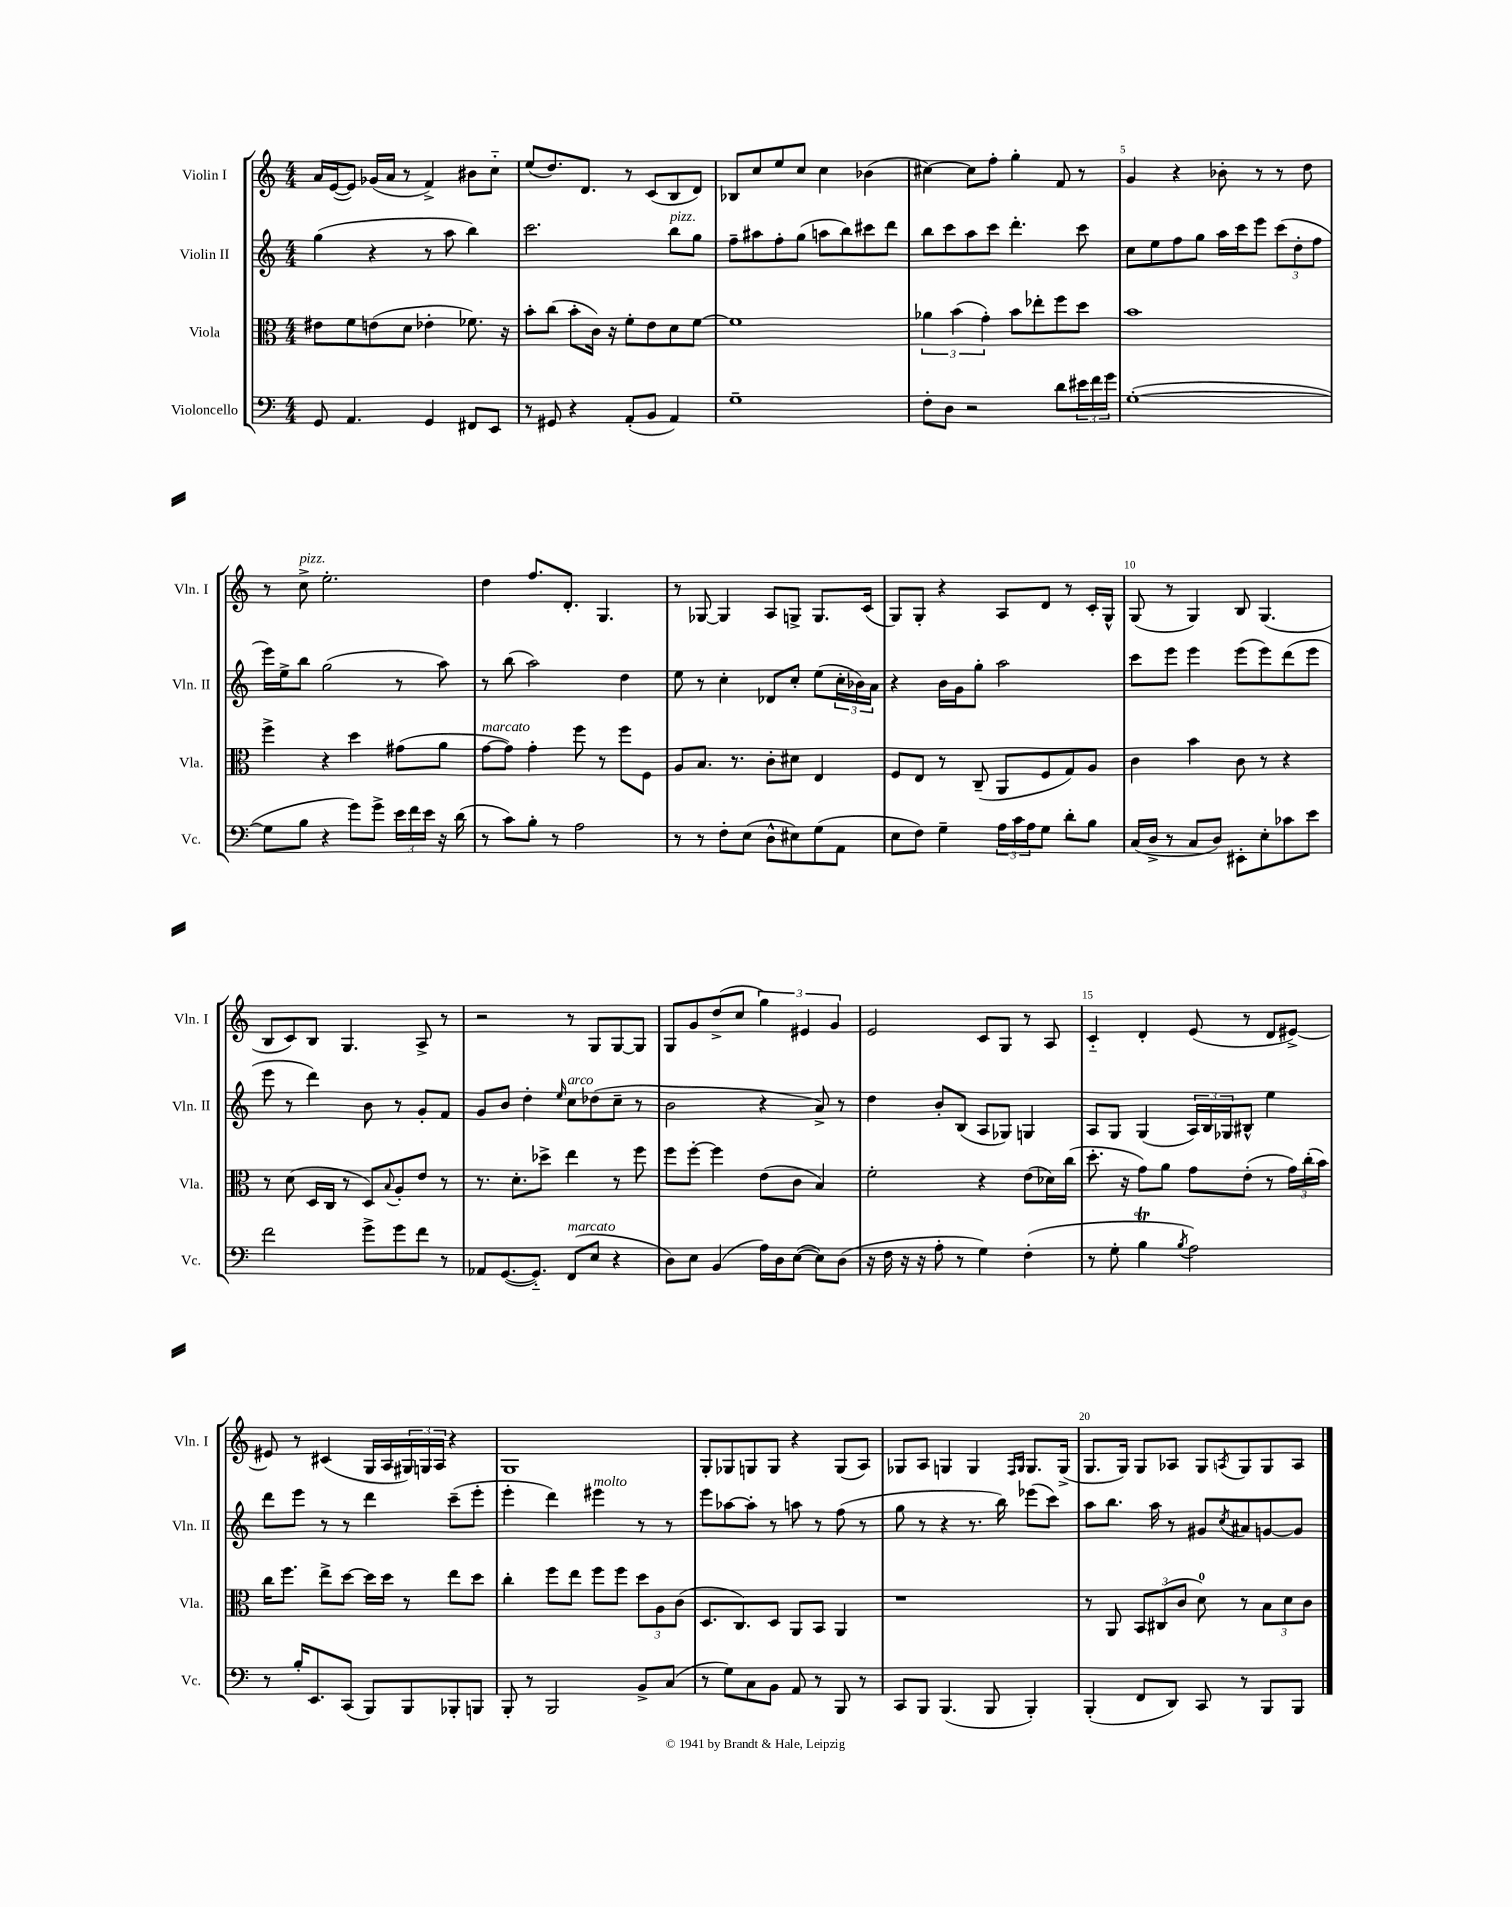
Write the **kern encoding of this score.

**kern	**kern	**kern	**kern
*staff4	*staff3	*staff2	*staff1
*clefF4	*clefC3	*clefG2	*clefG2
*k[]	*k[]	*k[]	*k[]
*M4/4	*M4/4	*M4/4	*M4/4
8GG	8e#	(4gg	16a
.	.	.	([16e
4.AA	8f	.	8e])
.	(8e	4r	(16g-
.	.	.	16a
.	8d	.	8r
4GG	4e-'	8r	4f^)
.	.	8aa	.
8FF#	8.f-)	4bb)	8b#
8EE	.	.	8cc'~
.	16r	.	.
=	=	=	=
8r	8b'	2.ccc	(8ee
8GG#	(8cc	.	8.dd)
4r	8b'	.	.
.	.	.	8.d
.	16c)	.	.
.	16r	.	.
(8AA'	8f'	.	8r
8BB	8e	.	(8c
4AA)	8d	8bb	8B
.	[8f	8gg	8d)
=	=	=	=
1G~	1f]	8ff~	8B-
.	.	8aa#	8cc
.	.	8ff'	8ee
.	.	(8gg	8cc
.	.	8aa	4cc
.	.	8bb)	.
.	.	8ccc#	(4b-
.	.	8ddd	.
=	=	=	=
8F'	6a-	8bb	[4cc#)
8D	.	8ccc	.
.	(6b	.	.
2r	.	8aa	8cc#]
.	6g')	.	.
.	.	8ccc	8ff'
.	8b	4.ddd'	4gg'
.	8ee-'	.	.
8d	8ff	.	8f
24e#	8dd	8ccc	8r
24f	.	.	.
24g	.	.	.
=	=	=	=
([1G'	1b	8cc	4g
.	.	8ee	.
.	.	8ff	4r
.	.	8gg	.
.	.	16aa	8b-'
.	.	16ccc	.
.	.	8eee	8r
.	.	(12ccc	8r
.	.	12dd'	.
.	.	.	8dd
.	.	12ff	.
=	=	=	=
8G]	4ff^	16eee)	8r
.	.	16ee^	.
8B	.	8bb	8cc^
4r	4r	(2gg	2.ee'
8g)	4dd	.	.
8g^	.	.	.
24e	(8g#	8r	.
24f	.	.	.
24e	.	.	.
16r	8a	8aa)	.
(16d	.	.	.
=	=	=	=
8r	[8g	8r	4dd
8c)	8g])	(8bb	.
8B'	4g'	2aa)	8.ff
8r	.	.	.
.	.	.	8.d'
2A	8ff	.	.
.	8r	.	4.G
.	8ff	4dd	.
.	8F	.	.
=	=	=	=
8r	8A	8ee	8r
8r	8.B	8r	[8G-
8F'	.	4cc'	4G-]
.	8.r	.	.
(8E	.	.	.
8D^^	8c'	8d-	8A
8E#)	8d#	8cc'	8G^
(8G	4E	(8ee	8.G
8AA	.	24cc'	.
.	.	24b-)	.
.	.	.	(16c
.	.	24a	.
=	=	=	=
8E	8F	4r	8G)
8F)	8E	.	8G'
4G~	8r	16b	4r
.	.	16g	.
.	(8C~	8gg'	.
24A	8AA	2aa	8A
24c	.	.	.
24A	.	.	.
8G	8F	.	8d
8d'	8G)	.	8r
8B	8A	.	16c'
.	.	.	16G^^
=	=	=	=
(16C	4c	8ccc	(8G
16D^	.	.	.
8r	.	8eee	8r
8C	4b	4eee	4G)
8D)	.	.	.
8EE#'	8c	(8eee	8B
8E'	8r	8eee)	(4.G
8c-	4r	(8ddd	.
8e	.	8eee	.
=	=	=	=
2f	8r	8eee	8B
.	(8d	8r	8c)
.	16D	4ddd)	8B
.	16C	.	.
.	8r	.	4.G
8g^	8D)	8b	.
.	8qqB	.	.
8g	8A'	8r	.
8f	8e	8g'	8A^
8r	8r	8f	8r
=	=	=	=
8AA-	8.r	8g	2r
([8.GG	.	8b	.
.	8.d'	.	.
.	.	4dd'	.
8.GG'~])	.	.	.
.	8dd-^	.	.
.	.	16qqee	.
(8FF	4ee	8cc	8r
8E	.	(8dd-	8G
4r	8r	8cc~	[8G
.	8ff	8r	8G]
=	=	=	=
8D)	8ff	2b	8G
8E	[8ff'	.	8g
(4BB	4ff]	.	(8dd^
.	.	.	8cc
16A)	(8e	4r	6gg)
16D	.	.	.
([8E	8c	.	.
.	.	.	6e#
8E])	4B)	8a^)	.
.	.	.	6g
(8D	.	8r	.
=	=	=	=
16r	2f'	4dd	2e
16F	.	.	.
16r	.	.	.
16r	.	.	.
8A'	.	8b'	.
8r	.	(8B	.
4G)	4r	8A	8c
.	.	8G-)	8G
(4F'	(8e	4G	8r
.	16d-)	.	8A
.	(16cc	.	.
=	=	=	=
8r	8.dd'	8A	4c'~
8G'	.	8G	.
.	16r	.	.
4B	8g)	(4G	4d'
.	8a	.	.
8qB	.	.	.
2A)	8g	24A)	(8e
.	.	24B	.
.	.	24G-	.
.	(8e'	8B#^^	8r
.	8r	4ee	8d
.	24g)	.	[8e#^)
.	(24cc'	.	.
.	24b)	.	.
=	=	=	=
8r	16cc	8ddd	8e#]
.	8.ff	.	.
16B'	.	8eee	8r
8.EE	.	.	.
.	8ee^	8r	(4c#
(8CC	[8dd	8r	.
8BBB)	16dd]	4ddd	16G
.	16dd	.	16A
8BBB	8r	.	24G#)
.	.	.	24G
.	.	.	24A
8BBB-'	8ee	(8ccc~	4r
8BBB	8dd	8eee'	.
=	=	=	=
8BBB'	4cc'	4eee'	1G
8r	.	.	.
2BBB	8ff	4ddd)	.
.	8ee	.	.
.	8ff	4eee#	.
.	8ff	.	.
8BB^	12dd	8r	.
.	12A	.	.
(8C	.	8r	.
.	(12c	.	.
=	=	=	=
8r	8.D	8eee	8G'
8G)	.	[8aa-	8G-
.	8.C)	.	.
8C	.	8aa-']	8G
8BB	8D	8r	8G
8AA	8AA	8aa	4r
8r	8BB	8r	.
8BBB	4AA	(8ff	(8G
8r	.	8r	8A)
=	=	=	=
8CC	1r	8gg	8G-
8BBB	.	8r	8A
(4.BBB	.	4r	4G
.	.	8.r	4G
8BBB	.	.	.
.	.	16bb)	.
.	.	.	16qqF
.	.	.	16qqG
4BBB')	.	(8eee-	8.G
.	.	8ccc)	.
.	.	.	(16G^
=	=	=	=
(4BBB'	8r	8aa	8.G
.	8AA	8.bb	.
.	.	.	16G)
8FF	12BB	.	8G
.	.	16aa	.
.	(12C#	.	.
8DD)	.	8r	8A-
.	12c	.	.
8CC	8d)	8g#	8G
.	.	8qcc	8qA
8r	8r	8a#	8G
8BBB	12B	[8g	8G
.	12d	.	.
8BBB	.	8g]	8A
.	12c	.	.
==	==	==	==
*-	*-	*-	*-
